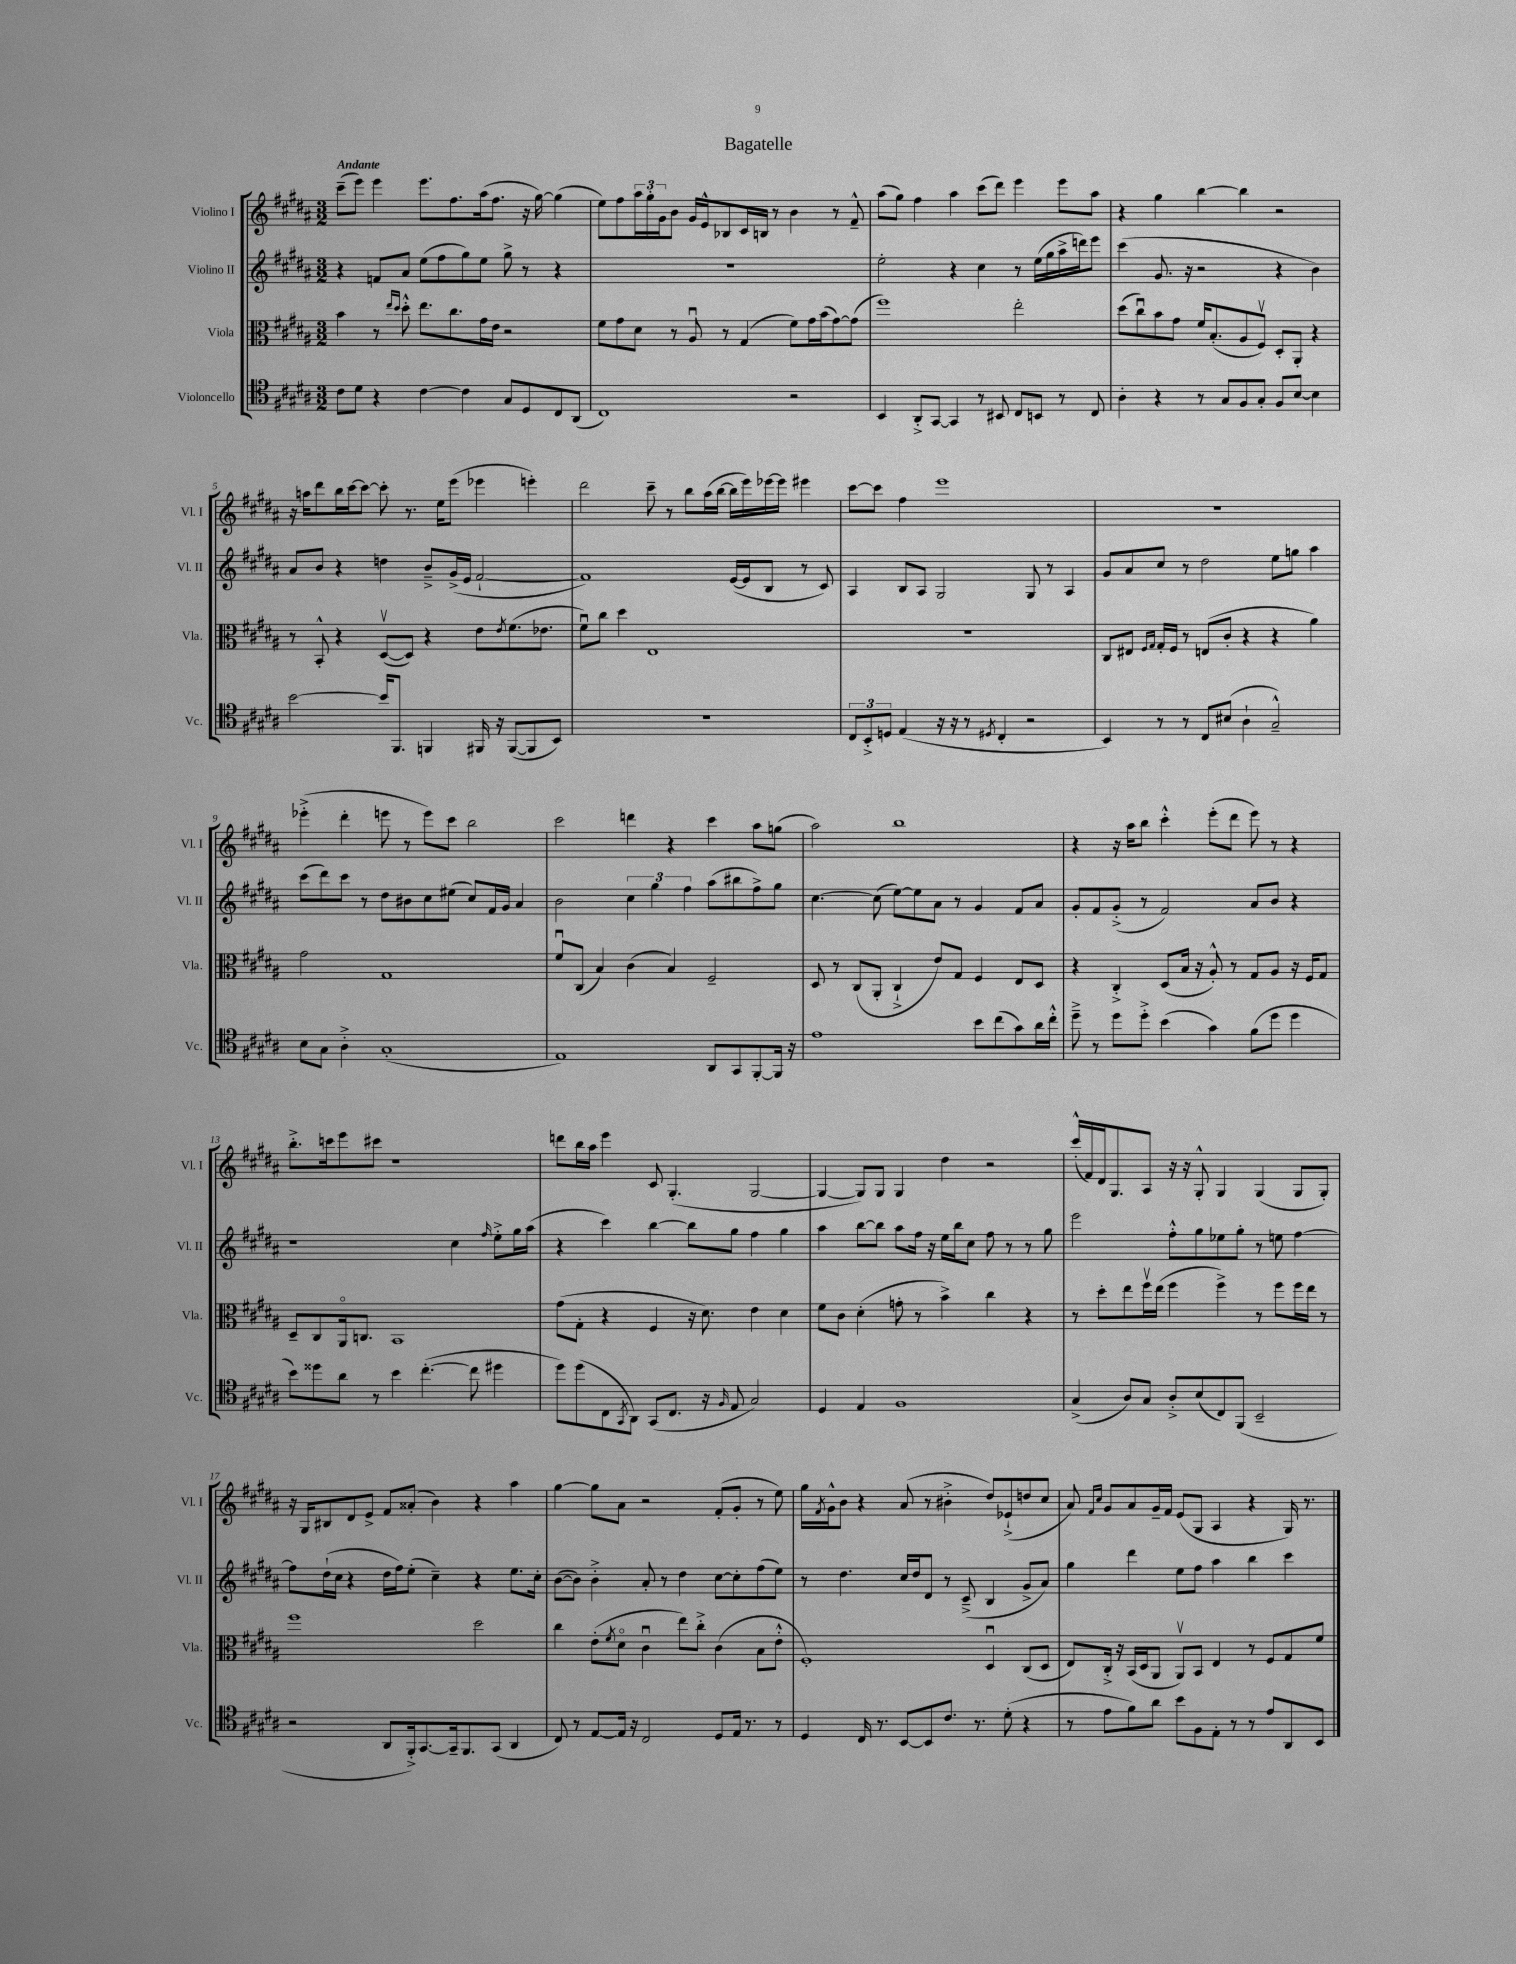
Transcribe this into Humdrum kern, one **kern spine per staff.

**kern	**kern	**kern	**kern
*staff4	*staff3	*staff2	*staff1
*clefC4	*clefC3	*clefG2	*clefG2
*k[f#c#g#d#a#]	*k[f#c#g#d#a#]	*k[f#c#g#d#a#]	*k[f#c#g#d#a#]
*M3/2	*M3/2	*M3/2	*M3/2
8c#	4b	4r	(8ccc#~
8d#	.	.	8eee)
4r	8r	8f	4eee
.	16qqee	.	.
.	16qqdd#	.	.
.	8dd#'^^	8a#	.
[4c#	8.ee	(8ee	8.eee
.	.	8ff#	.
.	8.cc#	.	8.ff#
4c#]	.	8gg#)	.
.	16g#	8ee	(16aa#
.	16e	.	8.ff#
8G#	2r	8gg#^	.
8D#	.	8r	16r
.	.	.	[16gg#)
8C#	.	4r	(4gg#]
(8AA#	.	.	.
=	=	=	=
1C#)	8f#	1.r	8ee)
.	8g#	.	8ff#
.	8d#	.	24aa#
.	.	.	24gg#'
.	.	.	24g#
.	8r	.	8b
.	8A#u	.	16g#
.	.	.	16e^^
.	8r	.	8B-
.	(4G#	.	16c#
.	.	.	16B
.	.	.	8r
2r	8f#)	.	4b
.	16g#	.	.
.	(16b	.	.
.	[8g#)	.	8r
.	(8g#]	.	8f#~^^
=	=	=	=
4BB	1ff#)	2ee'	(8aa#
.	.	.	8gg#)
8AA#'^	.	.	4ff#
[8GG#	.	.	.
4GG#]	.	4r	4aa#
8r	.	4cc#	(8ccc#
8BB#	.	.	8ddd#)
8C#	2ee'	8r	4eee
8BB	.	(16ee	.
.	.	16gg#	.
8r	.	16aa#^	8eee
.	.	16ddd)	.
8C#	.	8eee	8aa#
=	=	=	=
4A#'	(8dd#	(4ccc#	4r
.	8cc#u)	.	.
4r	8b	8.g#	4gg#
.	8g#	.	.
.	.	16r	.
8r	16f#	2r	[4bb
.	(8.B'	.	.
8G#	.	.	.
8F#	8A#	.	4bb]
8G#'	8F#v)	.	.
8F#	8D#'	4r	2r
[8B	8AA#'	.	.
4B]	4r	4b)	.
=	=	=	=
[2b	8r	8a#	16r
.	.	.	16aa
.	8BB'^^	8b	8ddd#
.	4r	4r	16bb
.	.	.	[16ccc#
.	.	.	8ccc#_
16b]	([8D#v	4dd	8ccc#']
8.FF#	.	.	.
.	8D#])	.	8.r
4FF	4r	8b~^	.
.	.	.	16ee
.	.	(16g#^	(8eee
.	.	16e	.
16FF#	8e	[2f#`	4eee-
16r	.	.	.
.	8qe	.	.
([8FF#	(8.f#	.	.
8FF#]	.	.	4eee')
.	8.e-	.	.
8BB)	.	.	.
=	=	=	=
1.r	8f#u)	1f#])	2ddd#
.	8cc#	.	.
.	4dd#	.	.
.	1E	.	8ccc#~
.	.	.	8r
.	.	.	8bb
.	.	.	(16aa#
.	.	.	[16bb
.	.	([16e	16bb]
.	.	16e]	16eee)
.	.	8B	[16eee-
.	.	.	16eee-]
.	.	8r	4eee#
.	.	8c#)	.
=	=	=	=
12C#	1.r	4A#	[8ccc#
12BB'^	.	.	.
.	.	.	8ccc#]
12D	.	.	.
(4E	.	8B	4ff#
.	.	8A#	.
16r	.	2G#	1eee
16r	.	.	.
8r	.	.	.
8qD#	.	.	.
4C#'	.	.	.
2r	.	8G#	.
.	.	8r	.
.	.	4A#	.
=	=	=	=
4BB)	8C#	8g#	1.r
.	8E#	8a#	.
.	16qqF#	.	.
.	16qqG#	.	.
8r	16G#'	8cc#	.
.	16F#	.	.
8r	8r	8r	.
8C#	(8E	2dd#	.
(8B#	8c#'	.	.
4A#`	4r	.	.
2G#~^^)	4r	8ee	.
.	.	8gg	.
.	4a#)	4aa#	.
=	=	=	=
8B	2g#	(8ccc#	(4eee-'^
8G#	.	8ddd#)	.
4A#'^	.	8ccc#	4ddd#'
.	.	8r	.
(1G#'	1G#	8dd#	8eee
.	.	8b#	8r
.	.	8cc#	8eee)
.	.	(8ee#	8ccc#
.	.	8cc#)	2bb
.	.	16f#	.
.	.	16g#	.
.	.	4a#	.
=	=	=	=
1E)	8f#u	2b	2ccc#
.	(8C#	.	.
.	4B)	.	.
.	(4c#	6cc#	4ddd
.	.	6gg#	.
.	4B)	.	4r
.	.	6ff#	.
8AA#	2F#~	(8aa#	4ccc#
8GG#	.	8bb#	.
[8FF#'	.	8ff#^)	8aa#
16FF#]	.	8gg#	(8gg
16r	.	.	.
=	=	=	=
1e	8D#	[4.cc#	2aa#)
.	8r	.	.
.	(8C#	.	.
.	8AA#'	(8cc#]	.
.	4C#`^	[8ee)	1bb
.	.	8ee]	.
.	8e)	8a#	.
.	8G#	8r	.
8b	4F#	4g#	.
(8cc#	.	.	.
8g#)	8E	8f#	.
16a#	8D#	8a#	.
16cc#'^^	.	.	.
=	=	=	=
8dd#~^	4r	8g#'	4r
8r	.	8f#	.
8dd#	4C#'^	(8g#'^	16r
.	.	.	16aa#
8dd#'^	.	8r	8bb
(4b	(8D#	2f#)	4ccc#'^^
.	16B	.	.
.	16r	.	.
4g#)	8A#'^^)	.	(8eee'
.	8r	.	8ddd#
(8f#	8G#	8a#	8eee)
8dd#	8A#	8b	8r
4dd#	16r	4r	4r
.	16F#	.	.
.	8G#	.	.
=	=	=	=
8b)	8D#~	1r	8.bb'^
8dd##	8C#	.	.
.	.	.	16ccc
8a#	16AA#o	.	8eee
.	8.C	.	.
8r	.	.	8ccc#
4b	1BB	.	1r
([4.cc#'	.	.	.
.	.	4cc#	.
8cc#]	.	.	.
.	.	16qqff#	.
4dd#	.	8ee'^	.
.	.	16gg#	.
.	.	(16aa#	.
=	=	=	=
8dd#)	(8g#	4r	8ddd
(8dd#	8G#'	.	16bb
.	.	.	16aa#
8C#	4r	4ccc#)	4eee
8qGG#	.	.	.
8AA#)	.	.	.
(8GG#	4F#	[4bb	8c#
8.C#	.	.	(4.G#'
.	16r	8bb]	.
16r	8.d#)	.	.
16qqF#	.	.	.
8E	.	8gg#	.
2G#)	4e	4ff#	[2G#
.	4d#	4gg#	.
=	=	=	=
4D#	8f#	4aa#	4G#_
.	8c#	.	.
4E	(4d#'	[8bb	8G#])
.	.	8bb]	8G#
1F#	8g'	8aa#	4G#
.	8r	16ff#	.
.	.	16r	.
.	4b^)	16ee	4dd#
.	.	16bb	.
.	.	8cc#	.
.	4cc#	8ff#	2r
.	.	8r	.
.	4r	8r	.
.	.	8gg#	.
=	=	=	=
(4G#^	8r	2eee	(16ccc#'^^
.	.	.	16f#)
.	8dd#'	.	16d#
.	.	.	8.G#
8A#)	8ee	.	.
8G#	16ff#v	.	8A#
.	(16ee	.	.
8A#'^	4ff#	8ff#'^^	16r
.	.	.	16r
(8B	.	8gg#	8G#'^^
8C#)	4ff#^)	8ee-	4G#
(8FF#	.	8gg#'	.
2BB~	8r	8r	(4G#
.	8ff#	8ee	.
.	16ff#	[4ff#	8G#
.	16ee	.	.
.	8r	.	8G#')
=	=	=	=
2r	1ff#	8ff#]	16r
.	.	.	16G#
.	.	(16dd#`	8B#
.	.	16cc#	.
.	.	4r	8d#
.	.	.	8e^
8AA#	.	16dd#	8f#
.	.	16ff#)	.
16FF#'^)	.	(8ee'	(8a##'
[8.GG#	.	.	.
.	.	4cc#~)	4b)
16GG#~]	.	.	.
8.FF#	.	.	.
.	2dd#	4r	4r
(8GG#	.	.	.
4AA#	.	8.ee	4aa#
.	.	16cc#'	.
=	=	=	=
8C#)	4cc#	([8b	[4gg#
8r	.	8b])	.
[8E	(8e'	4b'^	8gg#]
.	8qf#	.	.
16E]	8d#o	.	8a#
16r	.	.	.
2C#	4c#u	8a#'	2r
.	.	8r	.
.	8ee)	4dd#	.
.	8cc#'^	.	.
8D#	(4c#	[8cc#	(8f#'
16E	.	8cc#']	8g#'
8.r	.	.	.
.	8B	(8ff#	8r
8r	8e'^^	8ee)	8ee)
=	=	=	=
4D#	1F#')	8r	16gg#
.	.	.	8qf#
.	.	.	16g#^^
.	.	4.dd#	8b
16C#	.	.	4r
8.r	.	.	.
[8BB	.	16cc#	(8a#
.	.	16dd#	.
8BB]	.	8d#	8r
8.c#	.	8r	4b#'^
.	.	(8c#~^	.
8.r	.	.	.
.	4D#u	4B	8dd#)
(8d#'	.	.	(8e-`^
4r	(8C#	8g#^	8dd
.	8D#	8a#)	8cc#
=	=	=	=
8r	8E)	4gg#	8a#)
.	.	.	16qqf#
.	.	.	16qqcc#
8e	16C#'^	.	8g#
.	16r	.	.
8f#)	(16BB	4ddd#	8a#
.	16D#	.	.
8a#	8AA#	.	16g#~
.	.	.	16f#
8b	8AA#v)	8ee	(8e
8F#	8BB	8ff#	8G#
8E'	4E	4aa#	4A#
8r	.	.	.
8r	8r	4bb	4r
8e	8F#	.	.
8AA#	8G#	4ccc#	16G#)
.	.	.	8.r
8BB	8f#	.	.
==	==	==	==
*-	*-	*-	*-
